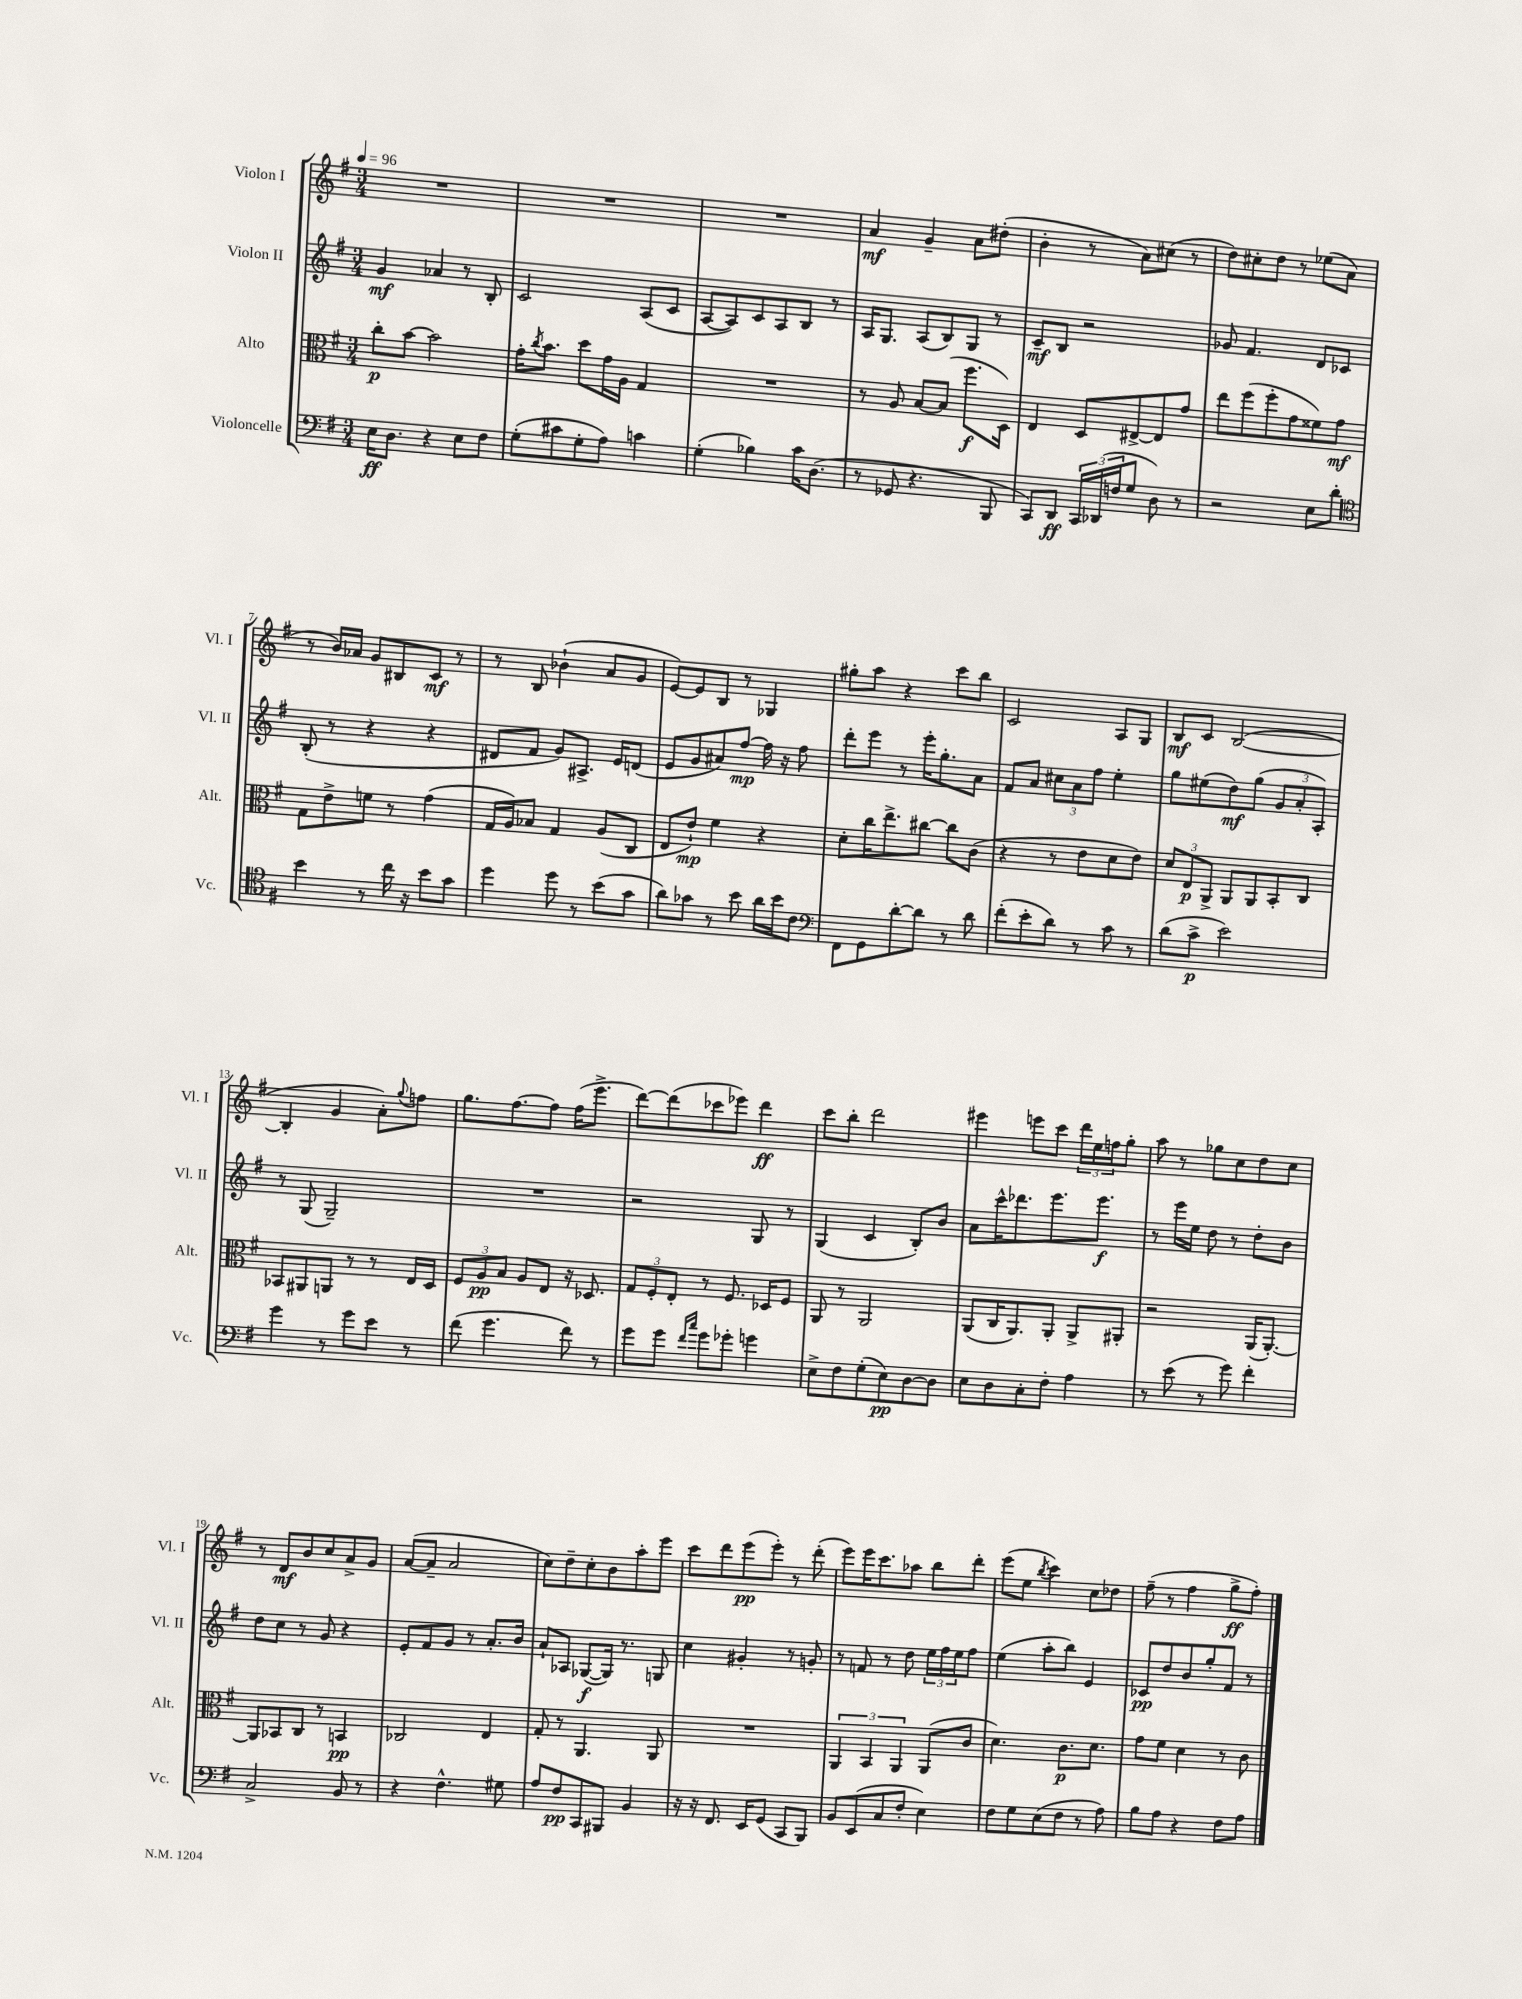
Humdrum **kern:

**kern	**kern	**kern	**kern
*staff4	*staff3	*staff2	*staff1
*clefF4	*clefC3	*clefG2	*clefG2
*k[f#]	*k[f#]	*k[f#]	*k[f#]
*M3/4	*M3/4	*M3/4	*M3/4
*MM96	*MM96	*MM96	*MM96
16E\LK	8cc'\L	4g/	2.r
8.D\J	.	.	.
.	[8b\J	.	.
4r	2b\]	4a-/	.
8E\L	.	8r	.
8F#\J	.	8B'/	.
=	=	=	=
(8G'\L	16g'\LK	2c/	2.r
.	8qcc/	.	.
.	8.b\J	.	.
8c#\	.	.	.
8G'\	8dd\L	.	.
8A\J)	16g\L	.	.
.	16A\JJ	.	.
4c\	4G/	(8A/L	.
.	.	8c/J	.
=	=	=	=
(4G'\	2.r	[8A/L	2.r
.	.	8A/])	.
4B-\)	.	8c/	.
.	.	8A/	.
16c\LK	.	8B/J	.
(8.D\J	.	.	.
.	.	8r	.
=	=	=	=
8r	8r	16A/LK	4a/
.	.	8.G/J	.
8GG-/	8A/	.	.
4.r	[8B/L	(8A/L	4g~/
.	(8B/]J	8B/)	.
.	8.ff#\L	8G/J	8a\L
8BBB/	.	8r	(8dd#'\J
.	16D\Jk)	.	.
=	=	=	=
8CC/L)	4E/	8c~/L	4b'\
8DD/J	.	8B/J	.
24CC/LL	8D/L	2r	8r
(24DD-/	.	.	.
24F/J	.	.	.
8G/J	[8E#^/	.	8a\L)
8D\)	8E#/]	.	(8cc#\J
8r	8g/J	.	8r
=	=	=	=
2r	8ee\L	8g-/	8dd\L)
.	(8ff#\	4.f#/	8cc#'\
.	8ff#'\	.	8dd\J
.	8g\	.	8r
8E\L	8f##\)	8d/L	(8ee-\L
8d'\J	8g\J	8c-/J	8a\J
=	=	=	=
*clefC4	*	*	*
4b\	8G\L	(8B'/	8r
.	8e^\	8r	16b/LL)
.	.	.	16a-/JJ
8r	8f\J	4r	8g/L
16cc\	8r	.	8B#/
16r	.	.	.
8b\L	(4g\	4r	8c/J
8g\J	.	.	8r
=	=	=	=
4dd\	16G/LL	8d#/L	8r
.	16A/J)	.	.
.	8B-/J	8f#/J	8B/
8dd\	4G/	8g/L)	(4b-`\
8r	.	8.A#^/J	.
(8b\L	(8A/L	.	8a/L
.	.	16e/LK	.
8g\J	8C/J	(8d/J	8g/J
=	=	=	=
8a\L)	8E/L	8e/L	[8e/L)
8g-\J	8e`/J)	8g/	8e/]
8r	4f#\	8a#/)	8B/J
8b\	.	[8ff#/J	8r
16a\LL	4r	16ff#\]	4G-/
16b\J	.	16r	.
8c\J	.	8ff#\	.
=	=	=	=
*clefF4	*	*	*
8FF#\L	8d'\L	8ddd'\L	8gg#'\L
8GG\	16cc\K	8eee\J	8aa\J
.	8.ee^\	.	.
[8d'\	.	8r	4r
8d\]J	[8cc#\J	16eee'\LK	.
.	.	8.gg'\	.
8r	8cc#\]L	.	8ccc\L
8d\	(8c\J	8a\J	8bb\J
=	=	=	=
(8f#'\L	4r	8f#/L	2c/
8e'\	.	8a/J	.
8d\J)	8r	12cc#\L	.
.	.	12a\	.
8r	8e\L	.	.
.	.	12ff#\J	.
8c\	8d\	4ee'\	8A/L
8r	8e\J)	.	8G/J
=	=	=	=
(8d\L	12d/L	8gg\L	8B/L
.	12E/	.	.
8c^\J	.	(8ee#\	8c/J
.	12AA^/J	.	.
2e\)	8AA/L	8dd\)	([2B/
.	8AA/	(8gg\J	.
.	8BB'/	12g/L	.
.	.	12a'/	.
.	8C/J	.	.
.	.	12A'/J)	.
=	=	=	=
4g\	8BB-/L	8r	4B'/]
.	8AA#/	(8G/	.
8r	8AA/J	2G~/)	4g/
8g\L	8r	.	.
8e\J	8r	.	8a'\L)
.	.	.	8qqgg/
8r	16E/LL	.	8ff\J
.	16D/JJ	.	.
=	=	=	=
(8f#\	12F#/L	2.r	8.gg\L
.	12A/	.	.
4.g\	.	.	.
.	12B/J	.	.
.	.	.	[8.ff#\
.	8A/L	.	.
.	8E/J	.	8ff#\]J
8f#\)	16r	.	(16ff#\LK
.	8.D-/	.	8.eee^\J
8r	.	.	.
=	=	=	=
8g\L	12G/L	2r	[8ddd\L)
.	12F#'/	.	.
8g\J	.	.	(8ddd\]
.	12E'/J	.	.
16qqf#/LL	.	.	.
16qqcc/JJ	.	.	.
8g\L	8r	.	8ccc-\
8g-'\J	8.F#/	.	8eee-\J)
4g\	.	8G/	4ddd\
.	16D-/LK	.	.
.	8F#/J	8r	.
=	=	=	=
8E^\L	8AA/	(4G/	8ccc\L
8F#\	8r	.	8bb'\J
(8G'\	2AA/	4c/	2ddd\
8E\)	.	.	.
[8D\	.	8B'/L)	.
8D\]J	.	8b/J	.
=	=	=	=
8E\L	(8AA/L	8a\L	4eee#\
8D\	16C/K	16ccc^^\K	.
.	8.AA/)	8.ddd-\	.
8C'\	.	.	8eee\L
8F#'\J	8AA'/J	8.eee\	8ccc\J
4A\	8AA^/L	.	24ddd\LL
.	.	.	24ee\
.	.	8.eee\J	.
.	.	.	24ff\J
.	8AA#'/J	.	8gg'\J
=	=	=	=
8r	2r	8r	8aa\
(8e\	.	16eee\LL	8r
.	.	16ee\JJ	.
8r	.	8dd\	8gg-\L
8g\)	.	8r	8cc\
4f#'\	(16AA/LK	8dd'\L	8dd\
.	[8.AA'/J)	.	.
.	.	8b\J	8cc\J
=	=	=	=
2C^/	8AA/]L	8dd\L	8r
.	8BB-/	8cc\J	8d/L
.	8C/J	8r	8b/
.	8r	8g/	8cc/
8BB/	4BB/	4r	8a^/
8r	.	.	8g/J
=	=	=	=
4r	2C-/	8e'/L	([8a/L
.	.	8f#/	8a~/]J
4.F#^^\	.	8g/J	2a/
.	.	8r	.
.	4E/	8.a'/L	.
8G#\	.	.	.
.	.	16b/Jk	.
=	=	=	=
8A/L	8G'/	8a`/L	8cc\L)
8F#/	8r	8A-/J	8dd~\
8CC/	4.AA/	([8G-/L	8cc'\
8BBB#/J	.	16G-/]Jk)	8b\
.	.	8.r	.
4BB/	.	.	8aa'\
.	8AA/	8G/	8eee\J
=	=	=	=
16r	2.r	4cc\	8ccc\L
16r	.	.	.
8.FF#/	.	.	8ddd\
.	.	4g#'/	(8eee\
16EE/LK	.	.	.
(8GG/J	.	.	8eee'\J)
8CC/L	.	8r	8r
8BBB/J)	.	8g'/	(8ddd'\
=	=	=	=
8BB/L	6AA/	8r	8eee\L)
(8EE/	.	8f/	16eee\K
.	6BB/	.	.
.	.	.	8.ccc\
8C/	.	8r	.
.	6AA/	.	.
8F#'/J	.	8dd\	8aa-\J
4E\)	(8AA/L	24ee\LL	8bb\L
.	.	24ff#\	.
.	.	24ee\J	.
.	8c/J	8ff#\J	8ddd'\J
=	=	=	=
8F#\L	4.d\)	(4ee\	(8eee\L
8G\	.	.	8ee\J
.	.	.	8qbb/
(8E\	.	8aa'\L	4ccc\)
8F#\J	8.c\L	8bb\J)	.
8r	.	4e/	8cc\L
.	8.d\J	.	.
8A\)	.	.	8dd-\J
=	=	=	=
8B\L	8g\L	8c-/L	(8ff#~\
8A\J	8f#\J	8dd/	8r
4r	4d\	8b/	4ff#\
.	.	8gg'/	.
8F#\L	8r	8f#/J	8gg^\L
8A\J	8c\	8r	8ff#'\J)
==	==	==	==
*-	*-	*-	*-
